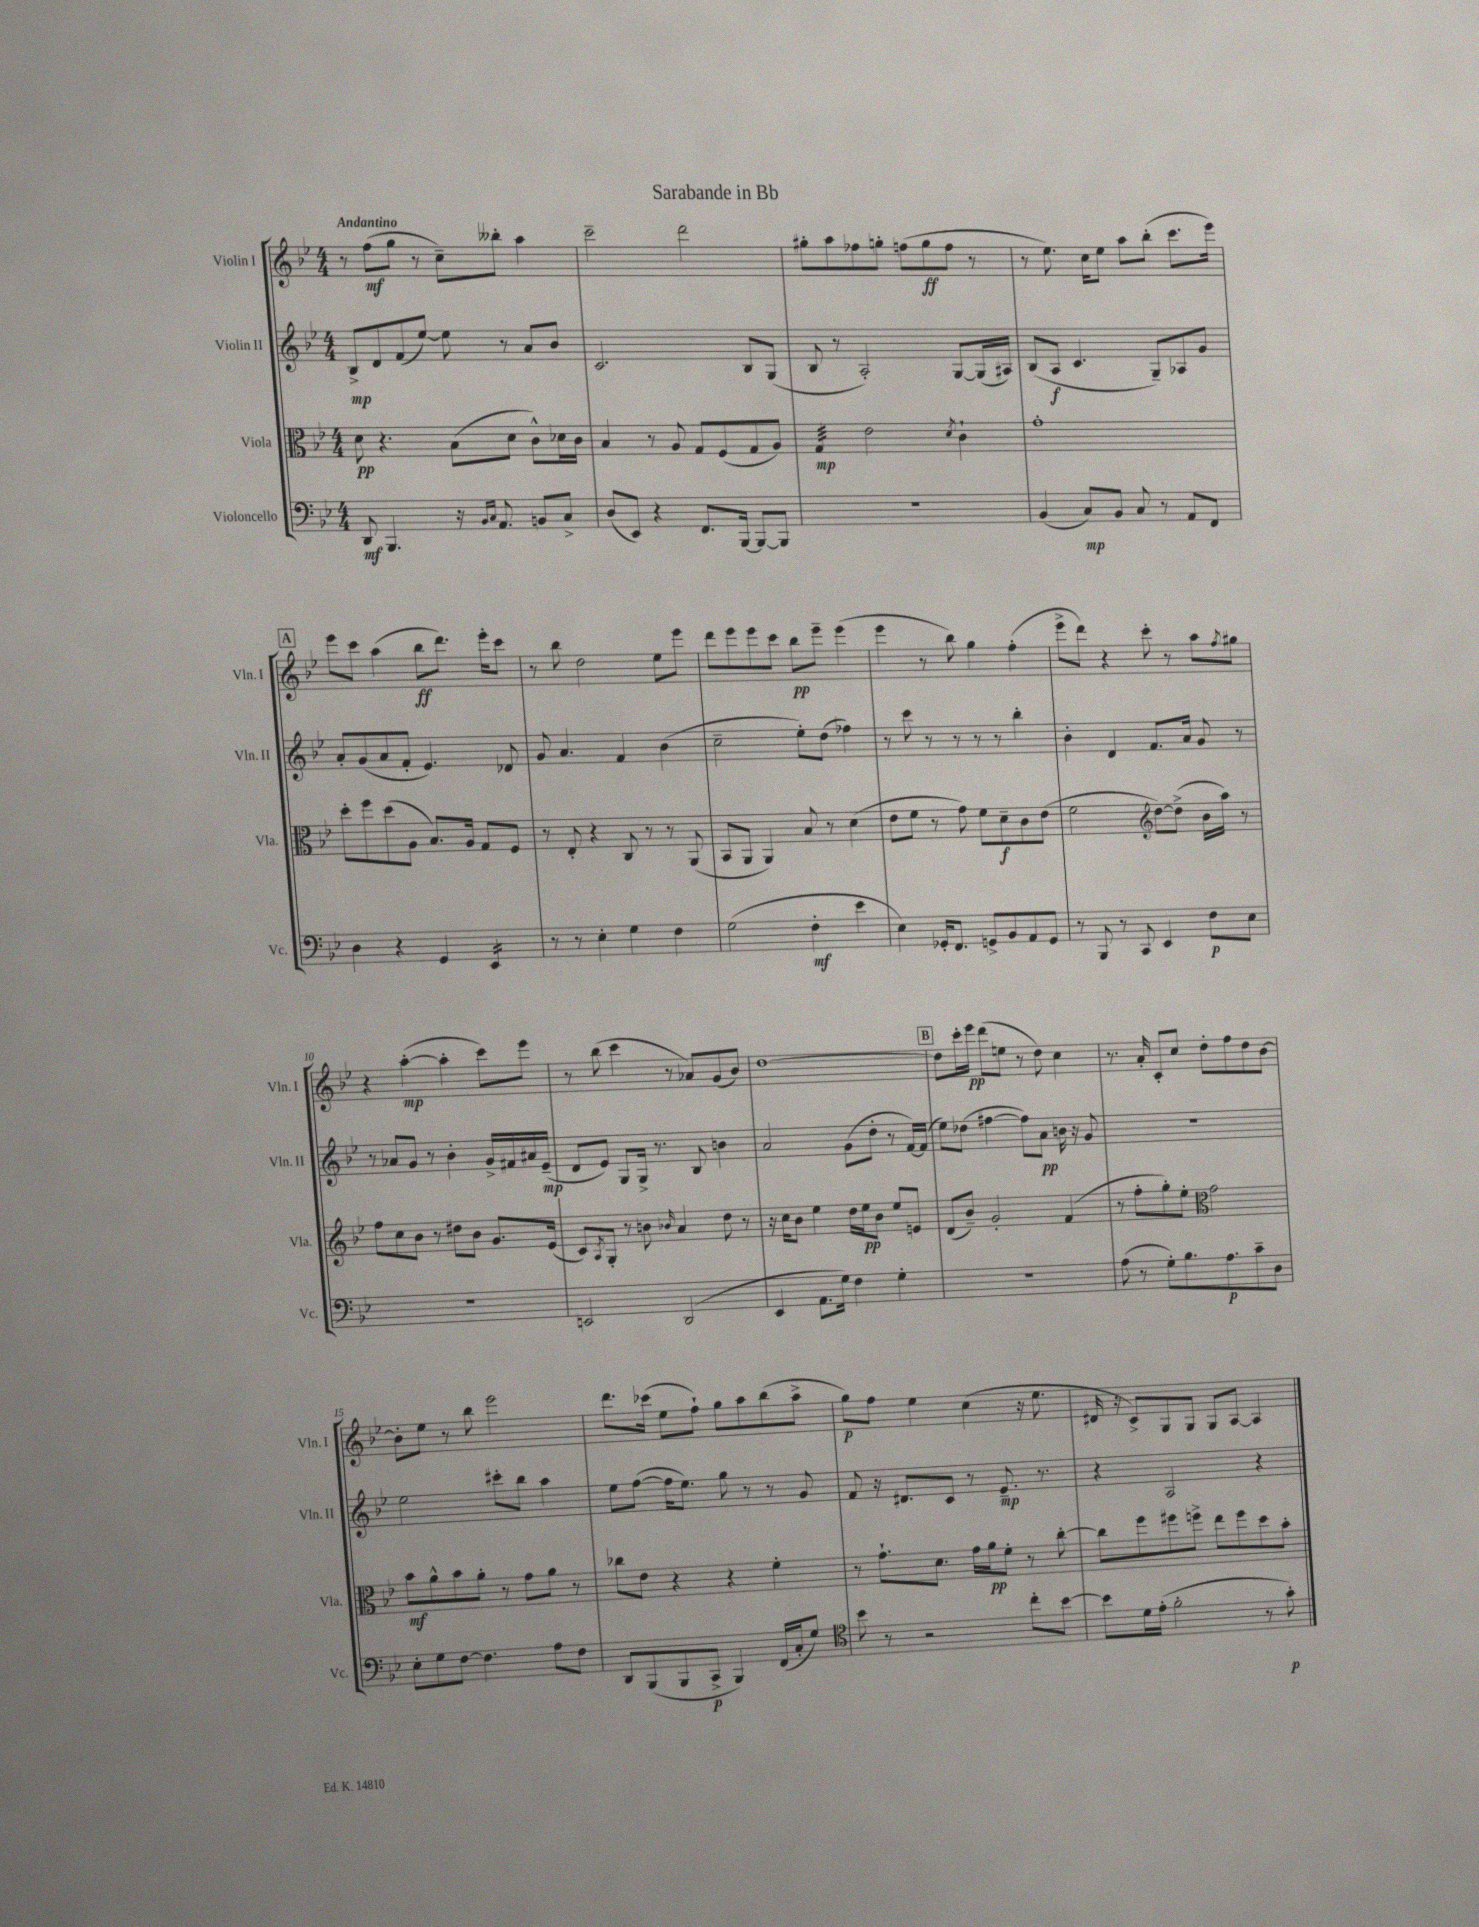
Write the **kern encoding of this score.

**kern	**kern	**kern	**kern
*staff4	*staff3	*staff2	*staff1
*clefF4	*clefC3	*clefG2	*clefG2
*k[b-e-]	*k[b-e-]	*k[b-e-]	*k[b-e-]
*M4/4	*M4/4	*M4/4	*M4/4
8DD	8d	8B-^	8r
4.BBB-	4.r	8d	(8ff
.	.	(8f	8gg
.	.	[8ee-)	8r
16r	(8B-	8ee-]	8cc~)
16qqBB-	.	.	.
16qqC	.	.	.
8.AA	.	.	.
.	8d	8r	8bb--'
8BB	8c^^)	8a	4aa
8C^	16d-	8b-	.
.	16c	.	.
=	=	=	=
(8D	4B-	2.c	2ccc~
8EE-)	.	.	.
4r	8r	.	.
.	8A	.	.
8.FF	8G	.	2ddd
.	(8F	.	.
[16BBB-	.	.	.
8BBB-_	8G	8B-	.
8BBB-]	8A)	(8G	.
=	=	=	=
1r	4G	8B-	8gg#'
.	.	8r	8aa
.	2e-	2A')	8ff-
.	.	.	8gg'
.	.	.	(8ff
.	.	.	8gg
.	8qd	.	.
.	4c`	[8G	8ff
.	.	(16G]	8r
.	.	16A#)	.
=	=	=	=
(4BB-	1g'	(8B-	8r
.	.	8A	8.ee-)
8C)	.	4.c	.
.	.	.	16cc
8BB-	.	.	8ee-
8C	.	.	8aa
8r	.	8G~)	(8bb-'
8AA	.	8A-	8.ccc
8FF	.	8g	.
.	.	.	16eee-)
=	=	=	=
4D	8dd'	8a'	8eee-
.	8ff	(8g	8ccc
4r	(8dd	8a	(4aa
.	8A	8f'	.
4GG	8.B-)	4.e-)	8bb-
.	.	.	8.ddd)
.	16A	.	.
4EE-	8G	.	.
.	.	.	16eee-'
.	8F	8d-	8ccc
=	=	=	=
8r	8r	8g	8r
8r	8E-'	4.a	8bb-
4E-'	4r	.	2dd
4G	8C	4f	.
.	8r	.	.
4F	8r	(4b-	8ee-
.	(8AA	.	8eee-
=	=	=	=
(2G	8BB-	2cc~	8ddd
.	8AA	.	8eee-
.	4AA)	.	8eee-
.	.	.	8ccc
4F'	8B-	8ee-')	8bb-
.	8r	(8dd	8eee-~
4e-	(4d	4ff-)	(4eee-
=	=	=	=
4E-)	8e-	8r	4eee-
.	8f	8ccc	.
16GG-'	8r	8r	8r
8.FF	.	.	.
.	8g)	8r	8bb-)
8GG^	8f	8r	4gg
8BB-	8d~	8r	.
8AA	8c	4bb-'	(4ff'
8GG	(8e-	.	.
=	=	=	=
8r	2f	4b-'	8eee-^
8BBB-	.	.	8ddd)
8r	.	4d	4r
8CC	.	.	.
*	*clefG2	*	*
4EE-	[8dd)	8.f	8ccc'
.	(8dd^]	.	8r
.	.	16a	.
8F	16b-	8g	8aa
.	16aa)	.	.
.	.	.	8qff
8E-	8r	8r	8gg#
=	=	=	=
1r	8ff	8r	4r
.	8cc	8a-	.
.	8b-	8g	([4aa'
.	8r	8r	.
.	8dd#	4b-'	4aa']
.	8b-	.	.
.	8.g	16g^	8ccc)
.	.	16f#	.
.	.	16a#	8eee-
.	(16e-	(16e-~	.
=	=	=	=
2EE	8c)	8d	8r
.	8qA	.	.
.	8G'	8e-)	(8bb-
.	8r	8G	4ccc
.	8b	16G^	.
.	.	8.r	.
.	16qqb-	.	.
(2DD	4a	.	8r
.	.	8B-	8a-)
.	8dd	4b	(8g
.	8r	.	8b-)
=	=	=	=
4EE-	16r	2a	[1dd
.	16cc	.	.
.	8b-	.	.
8.AA	4ee-	.	.
16G)	.	.	.
4F	16dd	(8g	.
.	16ee-	.	.
.	8b-	8dd'	.
4G'	8ee-	8r	.
.	8e	[16f)	.
.	.	(16f]	.
=	=	=	=
1r	(8d	8ee-)	8dd]
.	8b-~)	(8dd-	16ccc'
.	.	.	16eee-
.	2g'	[4ff#	(8ddd
.	.	.	8ee
.	.	8ff#])	8r
.	.	8a	8dd)
.	(4f	16b	4cc
.	.	16r	.
.	.	8g	.
=	=	=	=
(8A	8r	1r	8.r
8r	8ff'	.	.
.	.	.	16a'
8G')	8gg')	.	8c'
8.B-	8ee-'	.	8cc
*	*clefC3	*	*
.	2g	.	8dd'
8.A	.	.	.
.	.	.	8ff
8c~	.	.	8dd
8D	.	.	[8b-
=	=	=	=
8E-'	8b-	2ee-	8b-']
8G	8a^^	.	8ee-
[8F	8b-	.	8r
4.F]	8a'	.	8bb-
.	8r	8ccc#'	2eee-
.	8g	8bb-	.
8A	8a	4aa	.
8F	8r	.	.
=	=	=	=
8DD	8cc-	8ee-	8.ddd
(8BBB-	8e-	([8ff	.
.	.	.	(16ccc-
8BBB-	4r	16ff]	8ee-
.	.	8.ee-)	.
8CC^	.	.	8ff`)
4BBB-)	4r	8gg	8gg
.	.	8r	8aa
(16FF	4f'	8r	(8bb-
16C'	.	.	.
8G)	.	8g	8aa^
=	=	=	=
*clefC4	*	*	*
8b-	8r	8f	8gg)
8r	8.g`	16r	8ff
.	.	8.d#	.
2r	.	.	4ee-
.	8.d	.	.
.	.	8c	.
.	16g	8r	(4cc
.	16a	.	.
.	8f'	8.e-~	.
8cc'	8r	.	16r
.	.	8.r	8.ee-
[8b-	[8cc'	.	.
=	=	=	=
8b-]	8cc]	4r	16d#
.	.	.	16r
16d	8ff	.	8c^)
(16e-'	.	.	.
2f'	8ff#	2A	8G
.	8ff^	.	8G
.	8ee-	.	8G
.	8ff	.	[8A
8r	8dd	4r	4A]
8g')	8b-'	.	.
==	==	==	==
*-	*-	*-	*-
